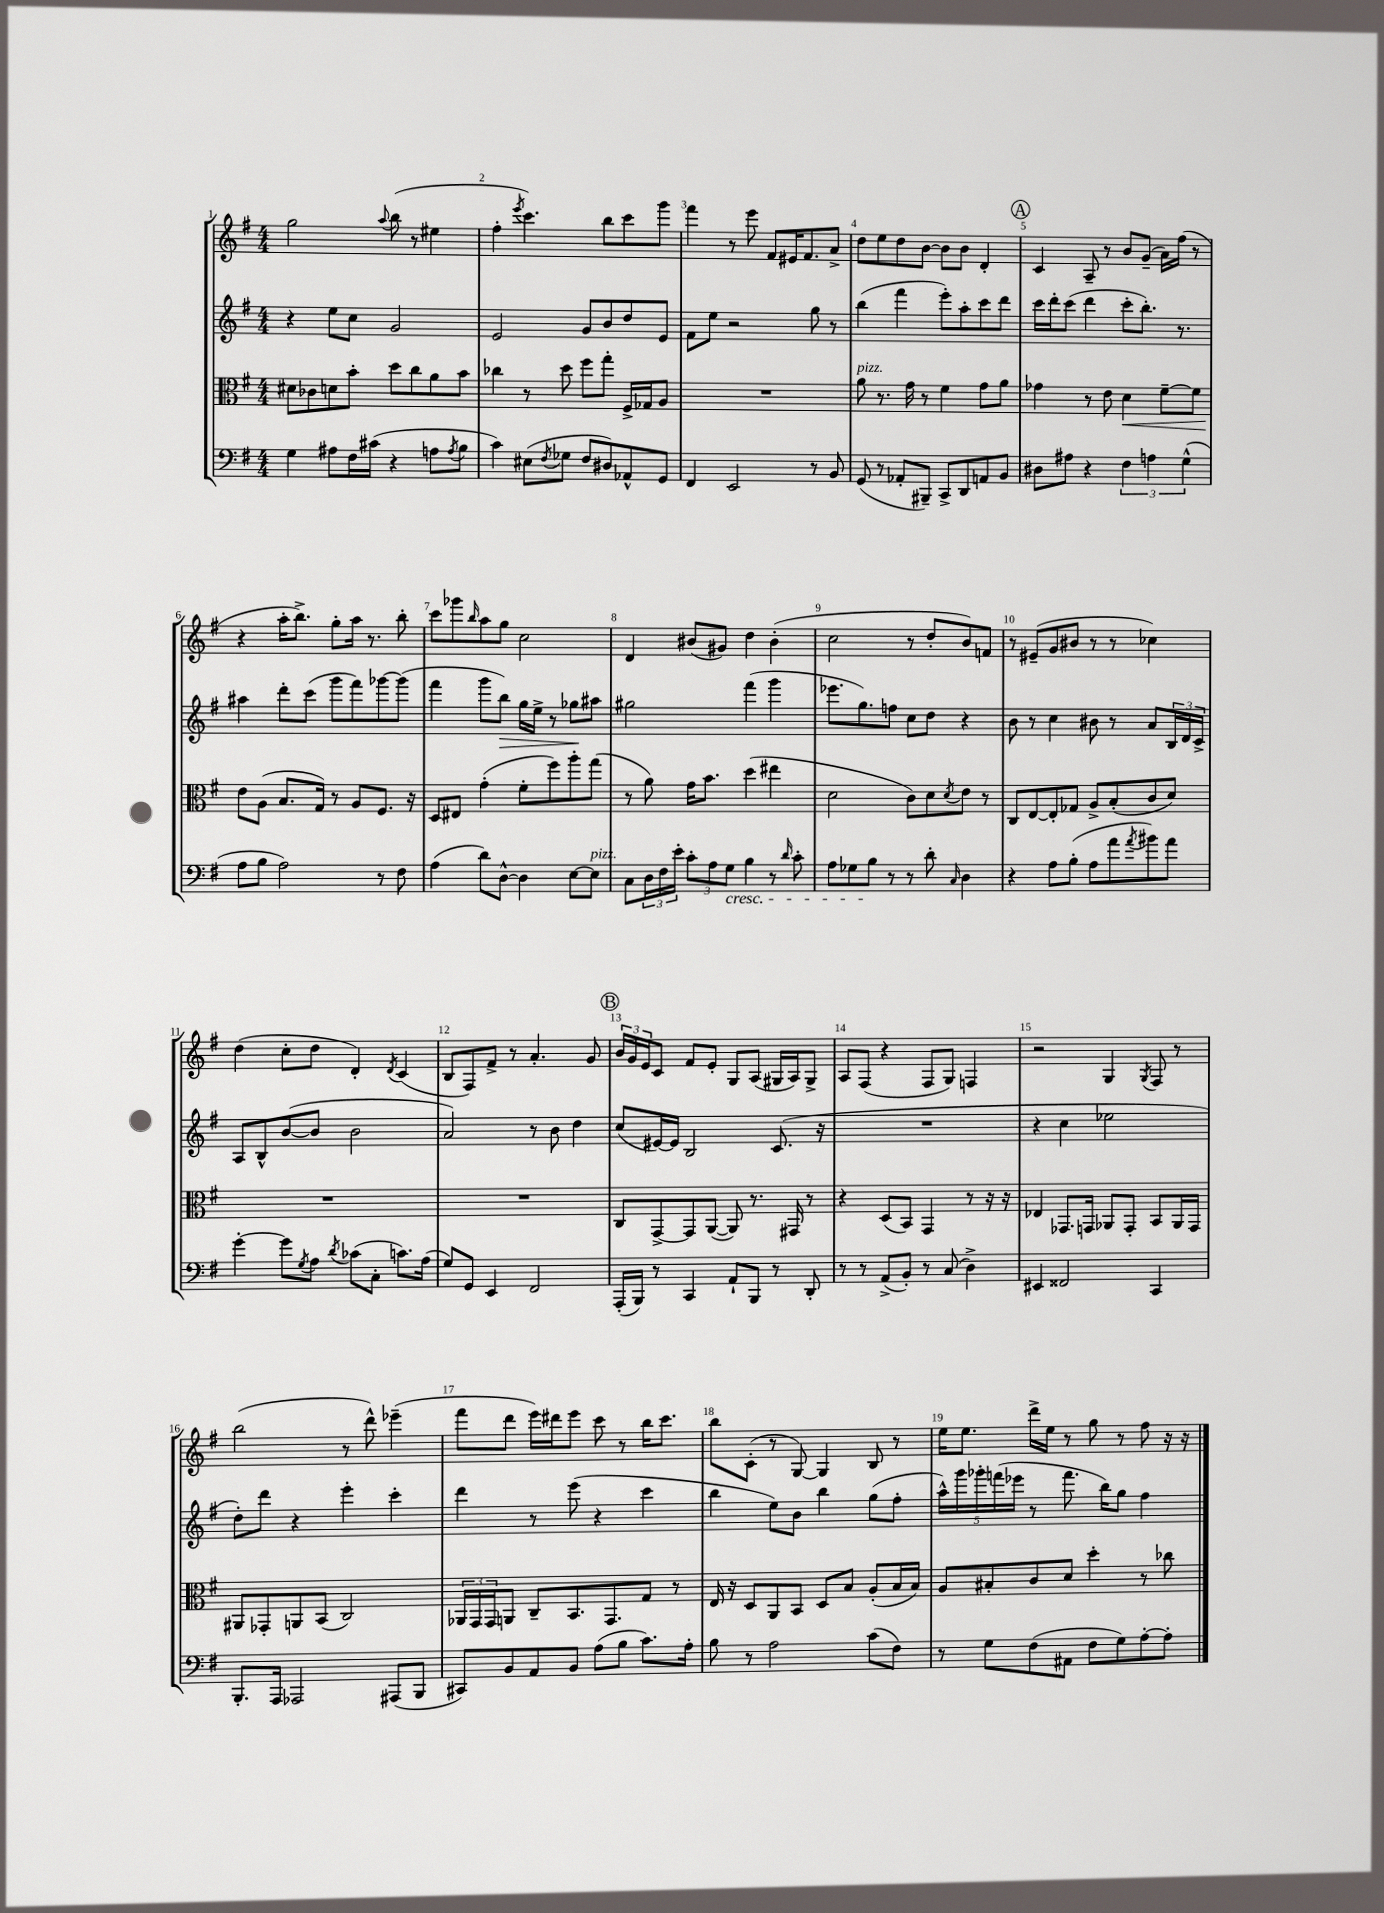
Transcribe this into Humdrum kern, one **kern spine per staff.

**kern	**kern	**dynam	**kern	**dynam	**kern
*part4	*part3	*part3	*part2	*part2	*part1
*staff4	*staff3	*staff3	*staff2	*staff2	*staff1
*clefF4	*clefC3	*	*clefG2	*	*clefG2
*k[f#]	*k[f#]	*	*k[f#]	*	*k[f#]
*M4/4	*M4/4	*	*M4/4	*	*M4/4
=1	=1	=1	=1	=1	=1
4G\	8d#X\L	.	4r	.	2gg\
.	8c-X\	.	.	.	.
8A#X\L	8dn\	.	8ee\L	.	.
16F#\L	8b'\J	.	8cc\J	.	.
(16c#X\JJ	.	.	.	.	.
.	.	.	.	.	8qqaa/
4r	8dd\L	.	2g/	.	(8bb\
.	8cc\	.	.	.	8r
8An\L	8a\	.	.	.	4ee#X\
8qA/	.	.	.	.	.
8B\J	8b\J	.	.	.	.
=2	=2	=2	=2	=2	=2
4c\)	4cc-X\	.	2e/	.	4ff#'\
.	.	.	.	.	8qeee/
(8E#X\L	8r	.	.	.	4.ccc\)
8qF#/	.	.	.	.	.
8G-X\J	8dd\	.	.	.	.
8F#/L	8ff#\L	.	8g/L	.	.
8D#X/)	8gg'\J	.	8b/	.	8bb\L
8AA-X^^/	16F#^/LL	.	8dd/	.	8ccc\
.	16G-X/J	.	.	.	.
8GG/J	8A/J	.	8e/J	.	8ggg\J
=3	=3	=3	=3	=3	=3
4FF#/	1r	.	8f#\L	.	4fff#\
.	.	.	8ee\J	.	.
2EE/	.	.	2r	.	8r
.	.	.	.	.	8eee\
.	.	.	.	.	8f#/L
.	.	.	.	.	16e#X/K
.	.	.	.	.	8.f#/
8r	.	.	8gg\	.	.
8BB/	.	.	8r	.	8a^/J
=4	=4	=4	=4	=4	=4
!	!LO:TX:a:i:t=pizz.	!	!	!	!
(8GG/	8a\	.	(4bb\	.	8dd\L
8r	8.r	.	.	.	8ee\
8AA-X'/L	.	.	4fff#\	.	8dd\
.	16g\	.	.	.	.
8BBB#X~/J)	8r	.	.	.	[8b\J
8CC^/L	4f#\	.	8eee'\L)	.	8b\L]
8DD/	.	.	8aa'\	.	8b\J
8AAn/	8g\L	.	8ccc\	.	4d'/
8BB/J	8a\J	.	8ddd\J	.	.
!!LO:REH:place=s1:t=A
=5	=5	=5	=5	=5	=5
8D#X\L	4g-X\	.	16ccc\LL	.	4c/
.	.	.	16ddd'\J	.	.
8A#X\J	.	.	(8ccc\J	.	.
4r	8r	.	4ddd\	.	8A~/
.	8e\	.	.	.	8r
!	!	!LO:HP:b	!	!	!
6F#\	4d\	<	8ccc'\L	.	8b/L
.	.	.	8.bb'\J)	.	(8g~/J
6An\	.	.	.	.	.
.	[8f#~\L	.	.	.	16a\LL)
.	.	.	8.r	.	(16ff#\JJ
(6G^^\	.	.	.	.	.
.	8f#\J]	.	.	.	8r
!!LO:LB:g=z
=6	=6	=6	=6	=6	=6
8A\L	8e\L	.	4aa#X\	.	4r
8B\J	(8A\J	[	.	.	.
2A\)	8.B/L	.	8ddd'\L	.	16aa'\KL
.	.	.	.	.	8.bb^\J)
.	.	.	(8ccc\J	.	.
.	16G/Jk)	.	.	.	.
.	8r	.	8ggg\L	.	8gg'\L
.	8A/L	.	8fff#\)	.	16aa\Jk
.	.	.	.	.	8.r
8r	8.F#/J	.	[8ggg-X\	.	.
8F#\	.	.	(8ggg-\J]	.	8bb'\
.	16r	.	.	.	.
=7	=7	=7	=7	=7	=7
(4A\	8D/L	.	4fff#\	.	8ccc\L
.	8E#X/J	.	.	.	8ggg-X\
.	.	.	.	.	16qqbb/
8d\L)	(4g'\	.	8ggg\L	.	8aa\
!	!	!	!	!LO:HP:b	!
[8D^^\J	.	.	8bb\J)	>	8gg\J
4D\]	8f#'\L	.	16gg\LL	.	2cc\
.	.	.	16ee^\JJ	.	.
.	8ff#\)	.	8r	.	.
[8E\L	8aa'\	.	8gg-X\L	.	.
!LO:TX:a:i:t=pizz.	!	!	!	!	!
8E\J]	(8gg\J	.	8aa#X\J	]	.
=8	=8	=8	=8	=8	=8
8C\L	8r	.	2gg#X\	.	4d/
24D\L	8a\)	.	.	.	.
24F#\	.	.	.	.	.
24e'\JJ	.	.	.	.	.
12c'\L	16g\KL	.	.	.	(8b#X/L
.	8.b\J	.	.	.	.
12A\	.	.	.	.	.
.	.	.	.	.	8g#X/J)
!LO:TX:b:i:t=cresc.	!	!	!	!	!
12G\J	.	.	.	.	.
4B\	(4dd\	.	(4fff#\	.	4dd\
8r	4ee#X\	.	4ggg\	.	(4b#'\
16qqd/	.	.	.	.	.
8c'\	.	.	.	.	.
=9	=9	=9	=9	=9	=9
8A\L	2d\	.	8.eee-X\L	.	2cc\
8G-X\	.	.	.	.	.
.	.	.	8.gg\)	.	.
8B\J	.	.	.	.	.
8r	.	.	8ffn\J	.	.
8r	8c\L)	.	8cc\L	.	8r
8d'\	8d\	.	8dd\J	.	8dd'/L
16qqC/	8qd/	.	.	.	.
4D\	8e\J	.	4r	.	8b/)
.	8r	.	.	.	8fn/J
=10	=10	=10	=10	=10	=10
4r	8C/L	.	8b\	.	8r
.	[8E/	.	8r	.	(8e#X~/L
8A\L	8E'/]	.	4cc\	.	8g/
(8B'\J	8G-X/J	.	.	.	8b#X/J
8A\L	8A^/L	.	8b#X\	.	8r
8a\	(8B'/	.	8r	.	8r
8qa/	.	.	.	.	.
8b#X\)	8c/	.	8a/L	.	4cc-X\)
8a\J	8d/J)	.	24B/L	.	.
.	.	.	24d/	.	.
.	.	.	24c^/JJ	.	.
!!LO:LB:g=z
=11	=11	=11	=11	=11	=11
[4g'\	1r	.	8A/L	.	(4dd\
.	.	.	8B^^/	.	.
8g\L]	.	.	([8b/	.	8cc'\L
8qG/	.	.	.	.	.
8A\J	.	.	8b/J]	.	8dd\J
8qd/	.	.	.	.	.
(8c-X\L	.	.	2b\	.	4d'/)
8C'\J	.	.	.	.	.
.	.	.	.	.	8qd/
8.cn\L)	.	.	.	.	(4c/
(16A\Jk	.	.	.	.	.
=12	=12	=12	=12	=12	=12
8G/L)	1r	.	2a/)	.	8B/L
8GG/J	.	.	.	.	8F#/)
4EE/	.	.	.	.	8f#^/J
.	.	.	.	.	8r
2FF#/	.	.	8r	.	4.a'/
.	.	.	8b\	.	.
.	.	.	4dd\	.	.
.	.	.	.	.	8g/
!!LO:REH:place=s1:t=B
=13	=13	=13	=13	=13	=13
(16AAA'/LL	8C/L	.	(8cc/L	.	24b/LL
.	.	.	.	.	24g/
16BBB/JJ)	.	.	.	.	.
.	.	.	.	.	24e/J
8r	[8GG^/	.	[16e#X/L)	.	8c/J
.	.	.	16e#/JJ]	.	.
4CC/	8GG/]	.	2B/	.	8f#/L
.	([8AA/J	.	.	.	8e'/J
8AA`/L	8AA/])	.	.	.	8G/L
8BBB/J	8.r	.	.	.	(8A/J
8r	.	.	(8.c/	.	16G#X/LL
.	16GG#X/	.	.	.	16A/J)
8DD'/	8r	.	.	.	8G#^/J
.	.	.	16r	.	.
=14	=14	=14	=14	=14	=14
8r	4r	.	1r	.	8A/L
8r	.	.	.	.	(8F#/J
(8AA^/L	(8D/L	.	.	.	4r
8BB'/J)	8BB/J)	.	.	.	.
8r	4GG/	.	.	.	8F#/L
(8C/	.	.	.	.	8G/J)
4D^\)	8r	.	.	.	4Fn/
.	16r	.	.	.	.
.	16r	.	.	.	.
=15	=15	=15	=15	=15	=15
4EE#X/	4E-X/	.	4r	.	2r
2FF##X/	8.GG-X/L	.	4cc\	.	.
.	16GGn/Jk	.	.	.	.
.	8AA-X/L	.	2ee-X\	.	4G/
.	8GG'/J	.	.	.	.
.	.	.	.	.	8qG/
4CC/	8BB/L	.	.	.	8F#/
.	16AA-/L	.	.	.	8r
.	16GG/JJ	.	.	.	.
!!LO:LB:g=z
=16	=16	=16	=16	=16	=16
8.BBB'/L	8AA#X/L	.	8dd'\L)	.	(2bb\
.	8GG-X'/	.	8ddd\J	.	.
16AAA/Jk	.	.	.	.	.
2AAA-X/	8AAn/	.	4r	.	.
.	(8BB/J	.	.	.	.
.	2C/)	.	4eee'\	.	8r
.	.	.	.	.	8ddd^^\)
(8AAA#X/L	.	.	4ccc'\	.	(4eee-X~\
8BBB/J	.	.	.	.	.
=17	=17	=17	=17	=17	=17
8CC#X/L)	24AA-X/LL	.	4ddd\	.	8fff#\L
.	24GG/	.	.	.	.
.	24GG/J	.	.	.	.
8BB/	8AAn/J	.	.	.	8ddd\J
8AA/	8C~/L	.	8r	.	16eee\LL)
.	.	.	.	.	16ddd#X\J
8BB/J	8.BB/	.	(8eee\	.	8eee\J
(8A\L	.	.	4r	.	8ccc\
.	8.GG/	.	.	.	.
8B\J	.	.	.	.	8r
8.c\L)	8G/J	.	4ccc\	.	16bb\KL
.	.	.	.	.	8.ccc\J
.	8r	.	.	.	.
16A'\Jk	.	.	.	.	.
=18	=18	=18	=18	=18	=18
8B\	16E/	.	4bb\	.	8bb\L
.	16r	.	.	.	.
8r	8D/L	.	.	.	(8c'\J
2A\	8AA/	.	8ee\L)	.	8r
.	8BB/J	.	8b\J	.	[8G/)
.	8D/L	.	4bb\	.	4G/]
.	8B/J	.	.	.	.
(8c\L	(8A'/L	.	(8gg\L	.	8B/
8F#\J)	16B/L	.	8ff#'\J	.	8r
.	16B/JJ)	.	.	.	.
=19	=19	=19	=19	=19	=19
8r	8A/L	.	20aa^^\LL)	.	16ee\KL
.	.	.	20ggg\	.	.
.	.	.	.	.	8.ee\J
.	.	.	20ggg-X'\	.	.
8G\L	8B#X'/	.	.	.	.
.	.	.	(20fffn\	.	.
.	.	.	20eee-X\JJ	.	.
(8F#\	8c/	.	8r	.	16ddd^\LL
.	.	.	.	.	16ee\JJ
8AA#X\J	8d/J	.	8.fff\	.	8r
8F#\L	4dd'\	.	.	.	8gg\
.	.	.	16bb\KL)	.	.
8G\)	.	.	8gg\J	.	8r
[8A'\	8r	.	4ff#\	.	8ff#\
8A'\J]	8cc-X\	.	.	.	16r
.	.	.	.	.	16r
==	==	==	==	==	==
*-	*-	*-	*-	*-	*-
